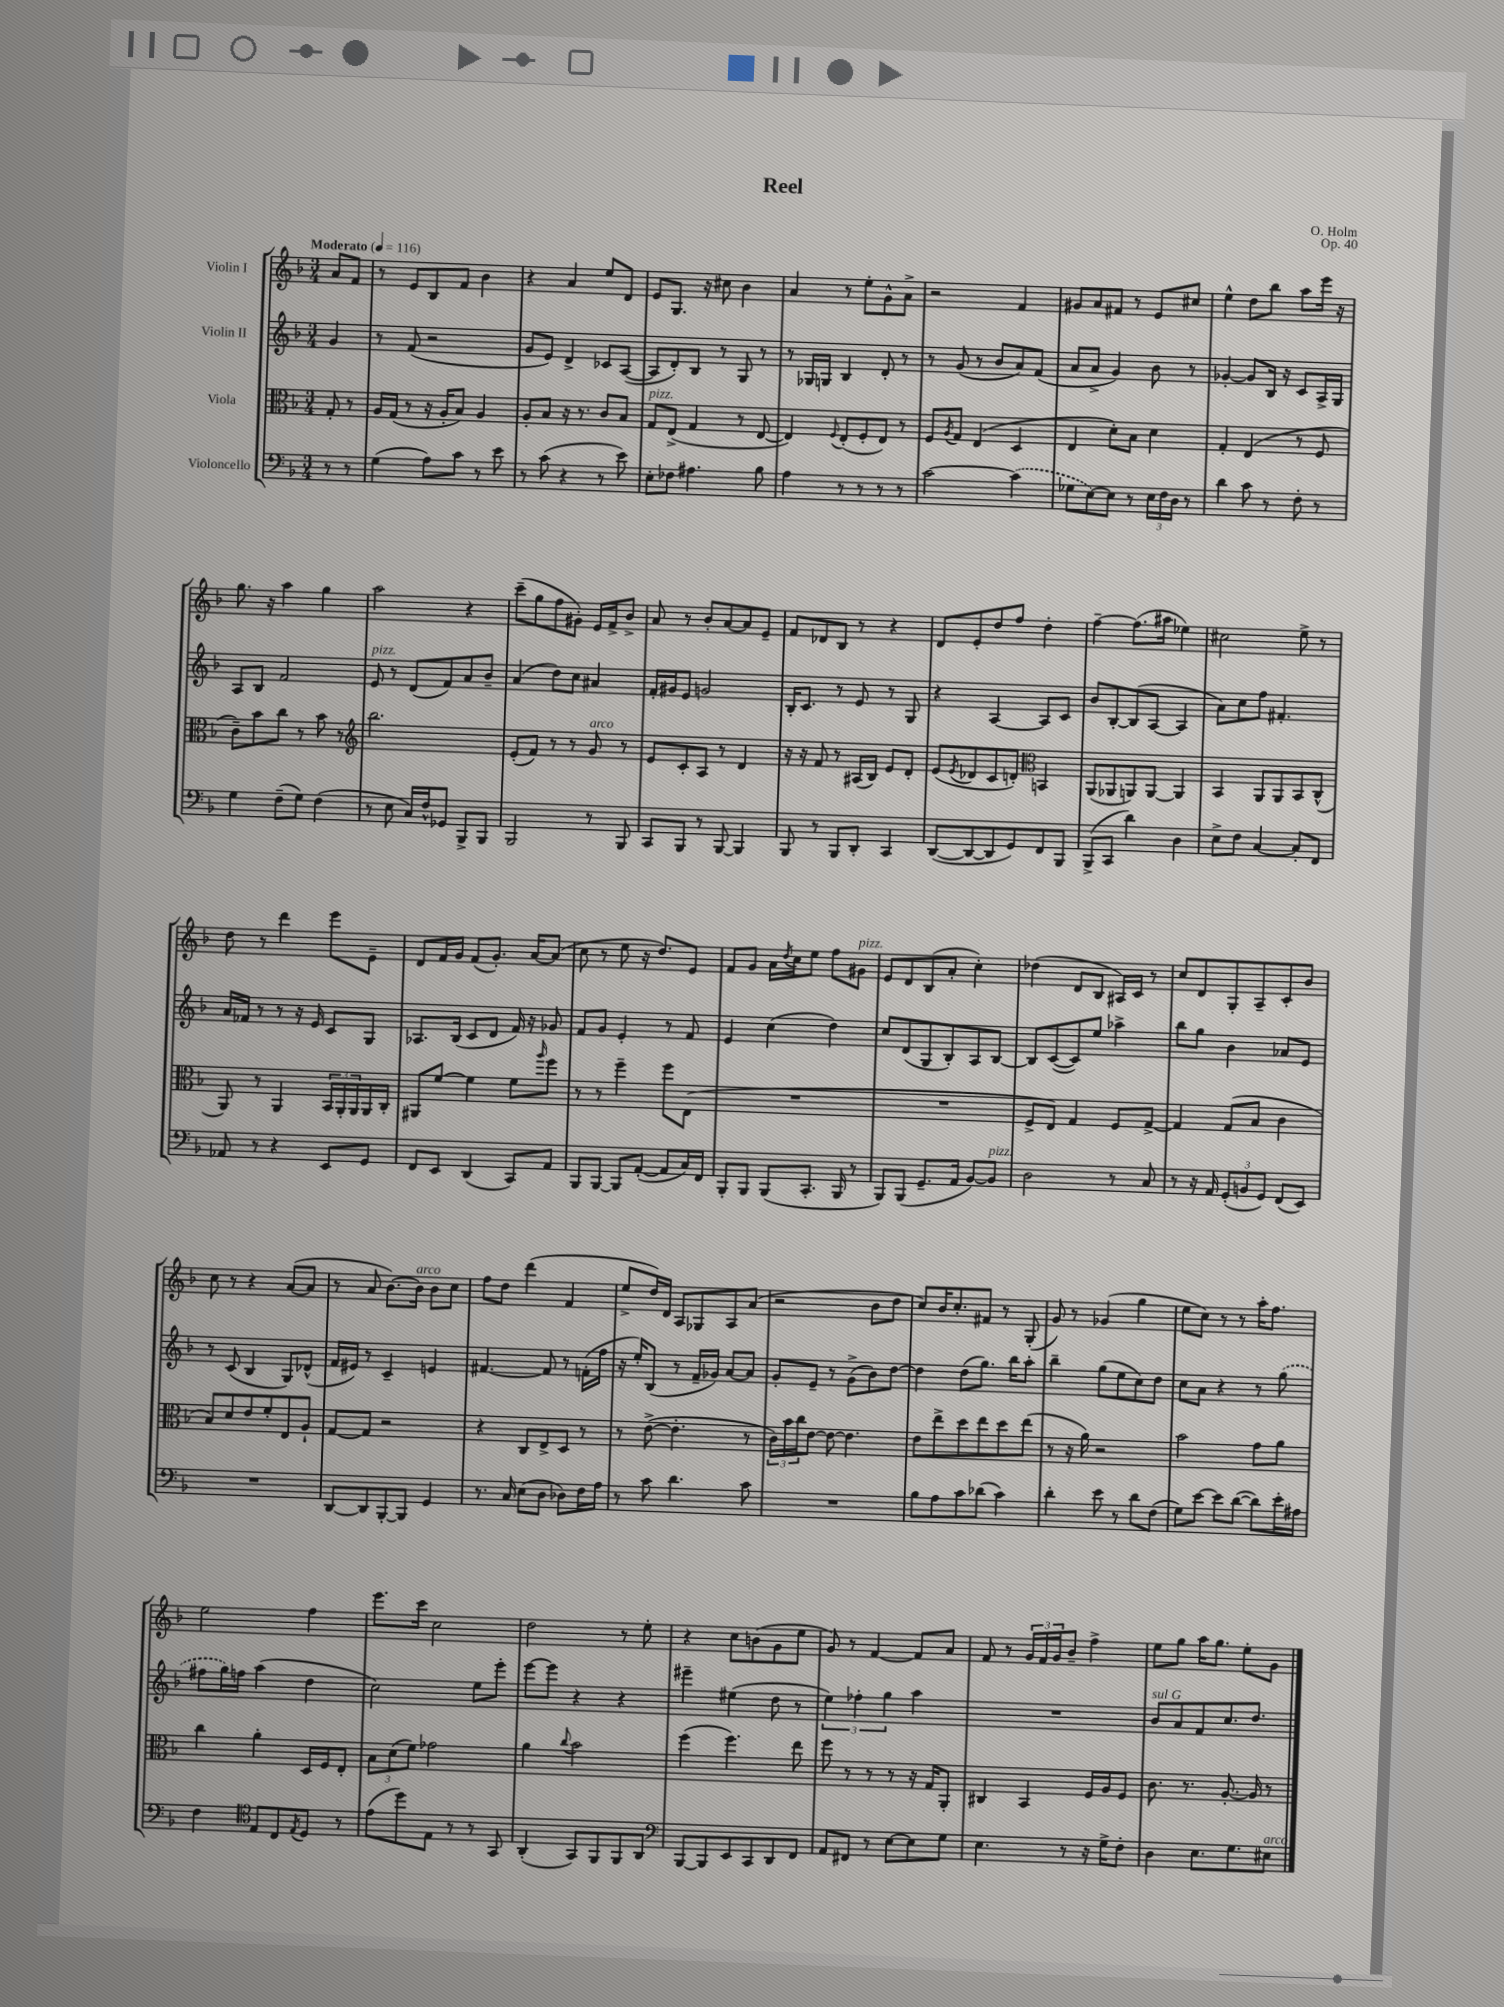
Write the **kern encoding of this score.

**kern	**kern	**kern	**kern
*staff4	*staff3	*staff2	*staff1
*clefF4	*clefC3	*clefG2	*clefG2
*k[b-]	*k[b-]	*k[b-]	*k[b-]
*M3/4	*M3/4	*M3/4	*M3/4
*MM116	*MM116	*MM116	*MM116
8r	8G'	4g	8a
8r	8r	.	8f
=	=	=	=
(4G	16A	8r	8r
.	(16G	.	.
.	8r	(8f	8e
8A)	16r	2r	8B-
.	16A'	.	.
8c	8B-)	.	8f
8r	4A	.	4b-
8e	.	.	.
=	=	=	=
8r	8A'	8g	4r
(8c	8B-	8e)	.
4r	16r	4d^	4a
.	8.r	.	.
8r	8c	8c-	8ee
8e)	8B-	([8A	8d
=	=	=	=
8E'	8G	8A]	8e
8F-	(8E^	8d')	8.G
4.A#	4G	8B-	.
.	.	.	16r
.	.	8r	8cc#
.	8r	8G	4b-
8B-	[8E	8r	.
=	=	=	=
4A	4E])	8r	4a
.	.	16G-	.
.	.	16G	.
.	8qqF	.	.
8r	(8E'	4B-	8r
8r	8F'	.	8ee'
8r	8E)	8d'	8g^^
8r	8r	8r	8a^
=	=	=	=
[2c	8F	8r	2r
.	8qA	.	.
.	8G	(8g	.
.	(4E	8r	.
.	.	8b-	.
(4c]	4D	8a)	4f
.	.	(8f	.
=	=	=	=
8G-	4E	8a	8g#
[8E)	.	8a^	8a
8E]	8d')	4g)	8f#
8r	8B-	.	8r
24E	4d	8b-	8e
24F	.	.	.
24D	.	.	.
8r	.	8r	8cc#
=	=	=	=
4d	4G'	[4g-'	4ee^^
8c	(4E	8g-]	8dd
8r	.	16B-	8bb-
.	.	16r	.
8F'	8r	8c	8aa
8r	8F	16A^	16eee
.	.	16G	16r
=	=	=	=
4G	8c~)	8A	8.gg
.	8b-	8B-	.
.	.	.	16r
(8F~	8cc	2f	4aa
8G)	8r	.	.
(4F	8b-	.	4gg
.	8r	.	.
=	=	=	=
*	*clefG2	*	*
8r	2.bb-	8e	2aa
8E	.	8r	.
16C)	.	(8d	.
16F^^	.	.	.
8GG-	.	8f)	.
8BBB-^	.	8a	4r
8BBB-	.	8b-~	.
=	=	=	=
2BBB-	(8e'	(4a	(8ccc~
.	8f)	.	8gg
.	8r	8dd)	8ff
.	8r	8cc	8g#')
8r	8g	4a#	16e
.	.	.	16f^
8BBB-	8r	.	8b-^
=	=	=	=
8CC	8e	16f'	8a
.	.	16g#	.
8BBB-	8c'	8e	8r
8r	8A	2g	8b-'
[8BBB-	8r	.	[8a
4BBB-]	4d	.	8a]
.	.	.	8e~
=	=	=	=
8BBB-	16r	16B-'	8f
.	16r	8.c	.
8r	8f	.	8d-
8BBB-	8r	8r	8B-
8DD'	(16A#	8e	8r
.	16B-)	.	.
4CC	8e	8r	4r
.	8d'	8G	.
=	=	=	=
([8DD	(8e	4r	8d
.	8qe	.	.
8DD_	8d-	.	8e'
8DD]	8c	[4A	8dd
8GG)	8d')	.	8ff
*	*clefC3	*	*
8FF	4BB	8A]	4dd'
8BBB-	.	8c	.
=	=	=	=
(8BBB-^	(8AA	8b-	[4ff~
8CC	8AA-	[8B-'	.
4d)	8AA)	(8B-]	(8.ff]
.	[8AA	[8A	.
.	.	.	16aa#
4D	4AA]	4A]	4ee-)
=	=	=	=
8E^	4BB-	8a)	2cc#
8F	.	8cc	.
[4C	8AA	8ff	.
.	8AA	4.f#'	.
8C']	8BB-	.	8ee^
8FF	(8C^^	.	8r
=	=	=	=
8AA-	8AA)	16a	8dd
.	.	16f-	.
8r	8r	8r	8r
4r	4AA	8r	4ddd
.	.	16r	.
.	.	16e	.
8EE	24BB-	8c	8eee
.	24AA'	.	.
.	24AA	.	.
8GG	16AA	8G	8e~
.	16C'	.	.
=	=	=	=
8FF	8AA#	8.A-	8d
8EE	[8f	.	16f
.	.	(16B-	16g
(4DD	4f]	8c	(8f
.	.	8d	8.g')
8CC)	8f	16f)	.
.	.	16r	[16a
.	16qqaa	.	.
8AA	8ff	8g-	(8a]
=	=	=	=
8BBB-	8r	8f	8cc
[8BBB-	8r	8g	8r
8BBB-]	4ff~	4e'	8ee
([8AA'	.	.	16r
.	.	.	8.dd)
8AA]	8ff	8r	.
16C)	(8E	8f	8e
16FF	.	.	.
=	=	=	=
8BBB-'	2.r	4e	8f
8BBB-	.	.	8g
(8BBB-	.	(4cc	16a
.	.	.	8qdd
.	.	.	16cc
8.CC'	.	.	8ee
.	.	4dd)	8ff
16BBB-	.	.	.
8r	.	.	8g#
=	=	=	=
8BBB-)	2.r	8cc	8e
(8BBB-	.	(8d	8d
8.GG~	.	8G	(8B-
.	.	8B-')	8a'
16AA	.	.	.
[8BB-)	.	8A	4cc')
8BB-]	.	[8B-	.
=	=	=	=
2D	8F^	8B-]	(4dd-
.	8E)	([8c	.
.	4G	8c])	8d
.	.	8ee	8B-
8r	8F	4aa-^	16A#)
.	.	.	16c
8C	[8G^	.	8r
=	=	=	=
8r	4G]	8bb-	8cc
16r	.	8gg	8d
16AA	.	.	.
(12GG'	(8G	4b-	8G'
12BB	.	.	.
.	8B-	.	8A~
12GG)	.	.	.
(8FF	4c	8a-	8c'
8EE)	.	8e	8b-
=	=	=	=
2.r	8B-)	8r	8cc
.	8d	(8c	8r
.	8e	4B-	4r
.	8f'	.	.
.	8E	8G)	([8a
.	8A`	(8d-^^	8a]
=	=	=	=
[8DD	[8G	16f	8r
.	.	16e#)	.
8DD]	8G]	8r	8a
[8BBB-'	2r	4c~	[8.b-)
8BBB-]	.	.	.
.	.	.	16b-]
4GG	.	4e	8b-
.	.	.	8cc
=	=	=	=
8.r	4r	[4.f#	8ff
.	.	.	8dd
16C	.	.	.
(8E	8C	.	(4ddd
8D	8E^	8f#]	.
8D-)	8D	8r	4f
16F	8r	(16f'	.
16A	.	16ff	.
=	=	=	=
8r	8r	16r	8ee^
.	.	16ee')	.
8c	([8e^	(8B-	16dd)
.	.	.	16d
4.d	4.e']	8r	8A
.	.	16f~	8G-
.	.	16g-)	.
.	.	[8a	8A
8c	8r	8a]	(8a
=	=	=	=
2.r	24c)	8g'	2r
.	24b-	.	.
.	24cc	.	.
.	[8e	8e~	.
.	8e_	8r	.
.	4.e]	(8g^	.
.	.	8b-)	8b-
.	.	[8dd	8dd
=	=	=	=
8B-	8e	4dd]	8cc)
8A	8ee^	.	16b-
.	.	.	8.cc'
8c	8dd	(8dd	.
(8d-	8ee	8.gg)	8f#
4c)	8dd	.	8r
.	.	16bb-	.
.	(8ee	8aa'	(8G'
=	=	=	=
4d'	8r	4bb-~	8g)
.	16r	.	8r
.	16a)	.	.
8e	2r	(8gg	(4g-
8r	.	8ee	.
8d	.	8cc)	4gg
(8F	.	8dd	.
=	=	=	=
8G)	2b-	8cc	8ee
[8e	.	8a	8cc)
8e]	.	4r	8r
([8d	.	.	8r
8d])	8g	8r	16aa'
.	.	.	8.ff
16e'	8a	(8gg	.
16A#	.	.	.
=	=	=	=
4F	4cc	8ff#	2ee
.	.	16gg)	.
.	.	16ff	.
*clefC4	*	*	*
8E	4a'	(4aa	.
8C	.	.	.
8qE	.	.	.
8D	16D	4dd	4ff
.	16F	.	.
8r	8E'	.	.
=	=	=	=
(8e	12B-	2cc)	8.eee
.	(12d	.	.
8dd)	.	.	.
.	12f)	.	.
.	.	.	16ccc
8E	2g-	.	2cc
8r	.	.	.
8r	.	8ee	.
8GG	.	8eee'	.
=	=	=	=
(4AA'	4a	[8eee	2dd
.	.	8eee]	.
.	8qqcc	.	.
8GG)	2b-	4r	.
8FF	.	.	.
8FF	.	4r	8r
8AA	.	.	8ee'
=	=	=	=
*clefF4	*	*	*
[8BBB-	(4ff	4eee#~	4r
8BBB-]	.	.	.
8EE	4.ff)	(4ee#	8cc
8CC	.	.	(8b
8DD	.	8dd	8g
8FF	8ee	8r	8ee
=	=	=	=
8AA	8ff	6ee)	8g)
8FF#	8r	.	8r
.	.	6ff-'	.
8r	8r	.	[4f
.	.	6gg	.
[8E	8r	.	.
8E]	16r	4aa	8f]
.	16G	.	.
8G	8AA'	.	8a
=	=	=	=
4.E	4C#	2.r	8f
.	.	.	8r
.	4BB-	.	24g
.	.	.	24f
.	.	.	24g
8r	.	.	8b-~
16r	16F	.	4ff^
16G^	16A	.	.
8F'	8F	.	.
=	=	=	=
4D	8.c	8b-	8ee
.	.	8a	8gg
.	8.r	.	.
8.E	.	8f	16aa
.	.	.	8.gg
.	[8.A'	8.cc	.
8.G	.	.	.
.	.	.	8ee'
.	16A]	8.dd	.
8E#	8r	.	8g
==	==	==	==
*-	*-	*-	*-
